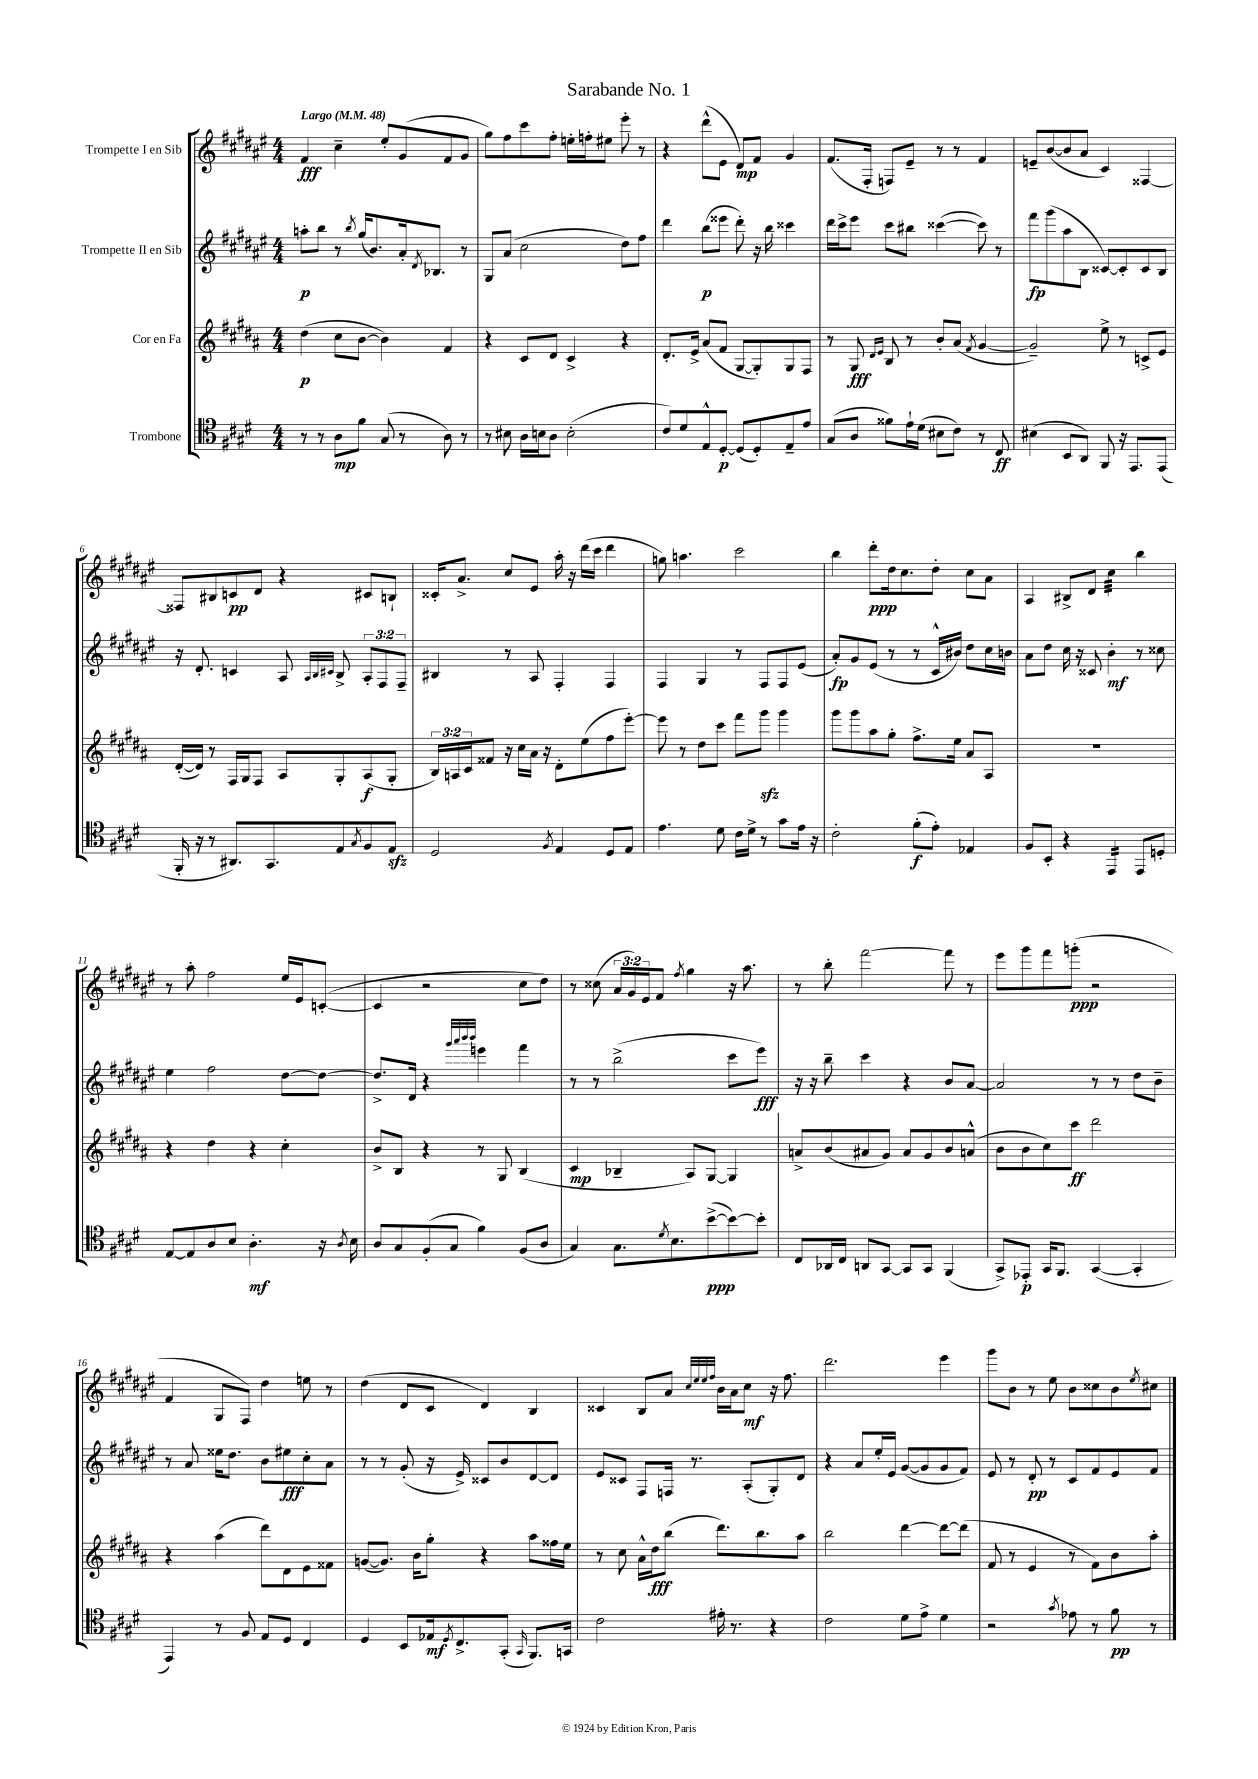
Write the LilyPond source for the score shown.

\header { title = "Sarabande No. 1" }
<<
\new StaffGroup <<
\new Staff = "s0" \with { instrumentName = "Trompette I en Sib" } {
    \clef treble \key fis \major \numericTimeSignature \time 4/4 \override Staff.TupletNumber.text = #tuplet-number::calc-fraction-text \tempo "Largo" 4 = 48
    fis'4\fff cis''4-- eis''8-. gis'8( fis'8 gis'8 |
    gis''8) fis''8 cis'''8 fis''8-. e''16-. f''16-. eis''8 eis'''8-. r8 |
    r4 dis'''8-^( eis'8 dis'8\mp) fis'8 gis'4 |
    fis'8.( fis16-. f8) eis'8-- r8 r8 fis'4 |
    e'8-- b'8~( b'8 ais'8 cis'4) fisis4~ |
    fisis8 bis8 c'8\pp dis'8 r4 cis'8 b8-! |
    cisis'16-. ais'8.-> cis''8 eis'8 ais''16-. r16 dis'''16( cis'''16 dis'''4 |
    g''8) a''4. cis'''2 |
    b''4 dis'''8-.\ppp dis''16 cis''8. dis''8-. cis''8 ais'8 |
    ais4 bis8-> dis'8 cis''4:32 b''4 |
    r8 ais''8-. fis''2 eis''16 eis'16 c'8~-.( |
    c'4 r2 cis''8 dis''8) |
    r8 cisis''8( \tuplet 3/2 { ais'16 gis'16) eis'16 } fis'8 \acciaccatura { fis''8 } gis''4 r16 ais''8. |
    r8 b''8-. fis'''2~ fis'''8 r8 |
    eis'''8 gis'''8 fis'''8 g'''8-.\ppp( r2 |
    fis'4 gis8 fis8) dis''4 e''8 r8 |
    dis''4( dis'8 cis'8 dis'4) b4 |
    cisis'4 b8 ais'8 \grace { cis''32 eis''32 eis''32 fis''32 } b'16 ais'16 cis''8\mf r16 fis''8. |
    dis'''2. eis'''4 |
    gis'''8 b'8 r8 eis''8 b'8 cisis''8 b'8 \acciaccatura { eis''8 } cis''8 \bar "|." |
}
\new Staff = "s1" \with { instrumentName = "Trompette II en Sib" } {
    \clef treble \key fis \major \numericTimeSignature \time 4/4 \override Staff.TupletNumber.text = #tuplet-number::calc-fraction-text
    a''8-.\p b''8 r8 \acciaccatura { b''8 } gis''16( b'8.) ais'16-. \acciaccatura { dis'8 } bes8. r8 |
    gis8 ais'8( cis''2 dis''8) fis''8 |
    dis'''4 b''8\p( eisis'''8 dis'''8-.) r16 b''16 cisis'''4 |
    dis'''16 cis'''16-> eis'''8 cis'''8 bis''8 cisis'''4~( cisis'''8) r8 |
    fis'''8\fp gis'''8( ais''8 b8 cisis'8~) cisis'8-. cisis'8 b8 |
    r16 dis'8.-. c'4 ais8 \grace { ais32 b32 cis'32 } b8-> \tuplet 3/2 { ais8-. fis8 fis8-- } |
    bis4 r8 ais8 fis4-. fis4 |
    fis4 gis4 r8 fis8 fis8 eis'8( |
    ais'8-.\fp) gis'8 eis'8( r8 r8 cis'16-^ bis'16) dis''8 cis''16 b'16 |
    ais'8 dis''8 cis''16 r16 cisis'8 b'4-.\mf r8 cisis''8 |
    eis''4 fis''2 dis''8~ dis''8~ |
    dis''8.-> dis'16 r4 \grace { gis'''32 ais'''32 b'''32 b'''32 } e'''4 fis'''4 |
    r8 r8 b''2->( cis'''8 eis'''8\fff) |
    r16 r16 b''8-- cis'''4 r4 b'8 ais'8~ |
    ais'2 r8 r8 dis''8 b'8-- |
    r8 ais'8 eisis''16 dis''8. b'8 eis''8\fff cis''8-. ais'8 |
    r8 r8 gis'8-.( r16 eis'16->) cisis'8 b'8 dis'8~ dis'8 |
    eis'8 cisis'8 fis8 f16 r8. ais8-.( gis8-.) dis'8 |
    r4 ais'8 eis''16-. eis'16 gis'8~( gis'8 gis'8 fis'8) |
    eis'8 r8 dis'8-.\pp r8 cis'8 fis'8 eis'8 fis'8 \bar "|." |
}
\new Staff = "s2" \with { instrumentName = "Cor en Fa" } {
    \clef treble \key b \major \numericTimeSignature \time 4/4 \override Staff.TupletNumber.text = #tuplet-number::calc-fraction-text
    dis''4\p( cis''8 b'8~ b'4) fis'4 |
    r4 cis'8 dis'8 cis'4-> r4 |
    dis'8.-. e'16-> ais'8( fis'8 gis8~ gis8-.) gis8 fis8 |
    r8 gis8\fff \grace { dis'16 e'16 } b8 r8 b'8-. ais'8( \acciaccatura { fis'8 } gis'4~ |
    gis'2--) e''8-> r8 c'8-> e'8 |
    dis'16~-.( dis'16) r8 fis16 gis16 fis8 ais8 gis8-. ais8\f( gis8-. |
    \tuplet 3/2 { b16) a16 cis'16 } fisis'8 r16 cis''16 ais'16 r16 dis'8-. e''8( fis''8 e'''8~-.) |
    e'''8 r8 dis''8 cis'''8 fis'''8 gis'''8\sfz gis'''4 |
    gis'''8 gis'''8 ais''8 gis''8-. fis''8.-> e''16 ais'8 ais8 |
    R1 |
    r4 dis''4 r4 cis''4-. |
    b'8-> b8 r4 r8 gis8 b4( |
    cis'4\mp bes4-- ais8) gis8~ gis4 |
    a'8-> b'8( ais'8 gis'8) ais'8 gis'8 b'8 a'8-^( |
    b'8 b'8 cis''8) cis'''8\ff dis'''2 |
    r4 ais''4( dis'''8) dis'8 e'8 fisis'8 |
    g'8~( g'8.) b'16 gis''8-. r4 ais''8 fisis''16 e''16 |
    r8 cis''8 ais'16-^ dis''16\fff b''8( dis'''8.) b''8. ais''8 |
    b''2 dis'''4~ dis'''8~ dis'''8( |
    fis'8 r8 e'4 r8 fis'8) b'8 ais''8-. \bar "|." |
}
\new Staff = "s3" \with { instrumentName = "Trombone" } {
    \clef tenor \key e \major \numericTimeSignature \time 4/4
    r8 r8 a8\mp fis'8 gis8( r8 a8) r8 |
    r8 bis8 a16 b16 a8 b2-.( |
    cis'8) dis'8 e8-^ dis8~-.\p dis8( dis8-.) e8-- e'8 |
    gis8( a8 fisis'8) e'16-! dis'16( bis8 cis'8) r8 cis8\ff |
    bis4( b,8 a,8) fis,8 r16 e,8. e,8( |
    fis,16-. r16 r8 ais,8.) gis,8. e8 \acciaccatura { gis8 } fis8 e8\sfz |
    dis2 \acciaccatura { fis8 } e4 dis8 e8 |
    e'4. dis'8 cis'16 dis'16-> r8 gis'8 e'16 r16 |
    cis'2-. fis'8-.\f( e'8-.) ees4 |
    fis8 b,8-. r4 e,4:16 e,8 d8-. |
    e8~ e8 a8 b8 a4.-.\mf r16 \acciaccatura { a8 } b16 |
    a8 gis8 fis8-.( gis8 fis'4) fis8( a8 |
    gis4) gis8. \acciaccatura { dis'8 } b8. b'8~->\ppp( b'8~) b'8-. |
    cis8 aes,16 cis16 a,8 gis,8~ gis,8 gis,8 fis,4( |
    gis,8->) ees,8-.\p gis,16 fis,8. gis,4~( gis,4-. |
    e,4) r8 fis8 e8 dis8 cis4 |
    dis4 b,8 ees16\mf \acciaccatura { dis8 } cis8.-> gis,8-.( \grace { gis,16 } fis,8.) g,16 |
    cis'2 eis'16-. r8. r4 |
    cis'2 dis'8 e'8-> dis'4 |
    r2 \acciaccatura { gis'8 } ees'8 r8 fis'8\pp r8 \bar "|." |
}
>>
>>
